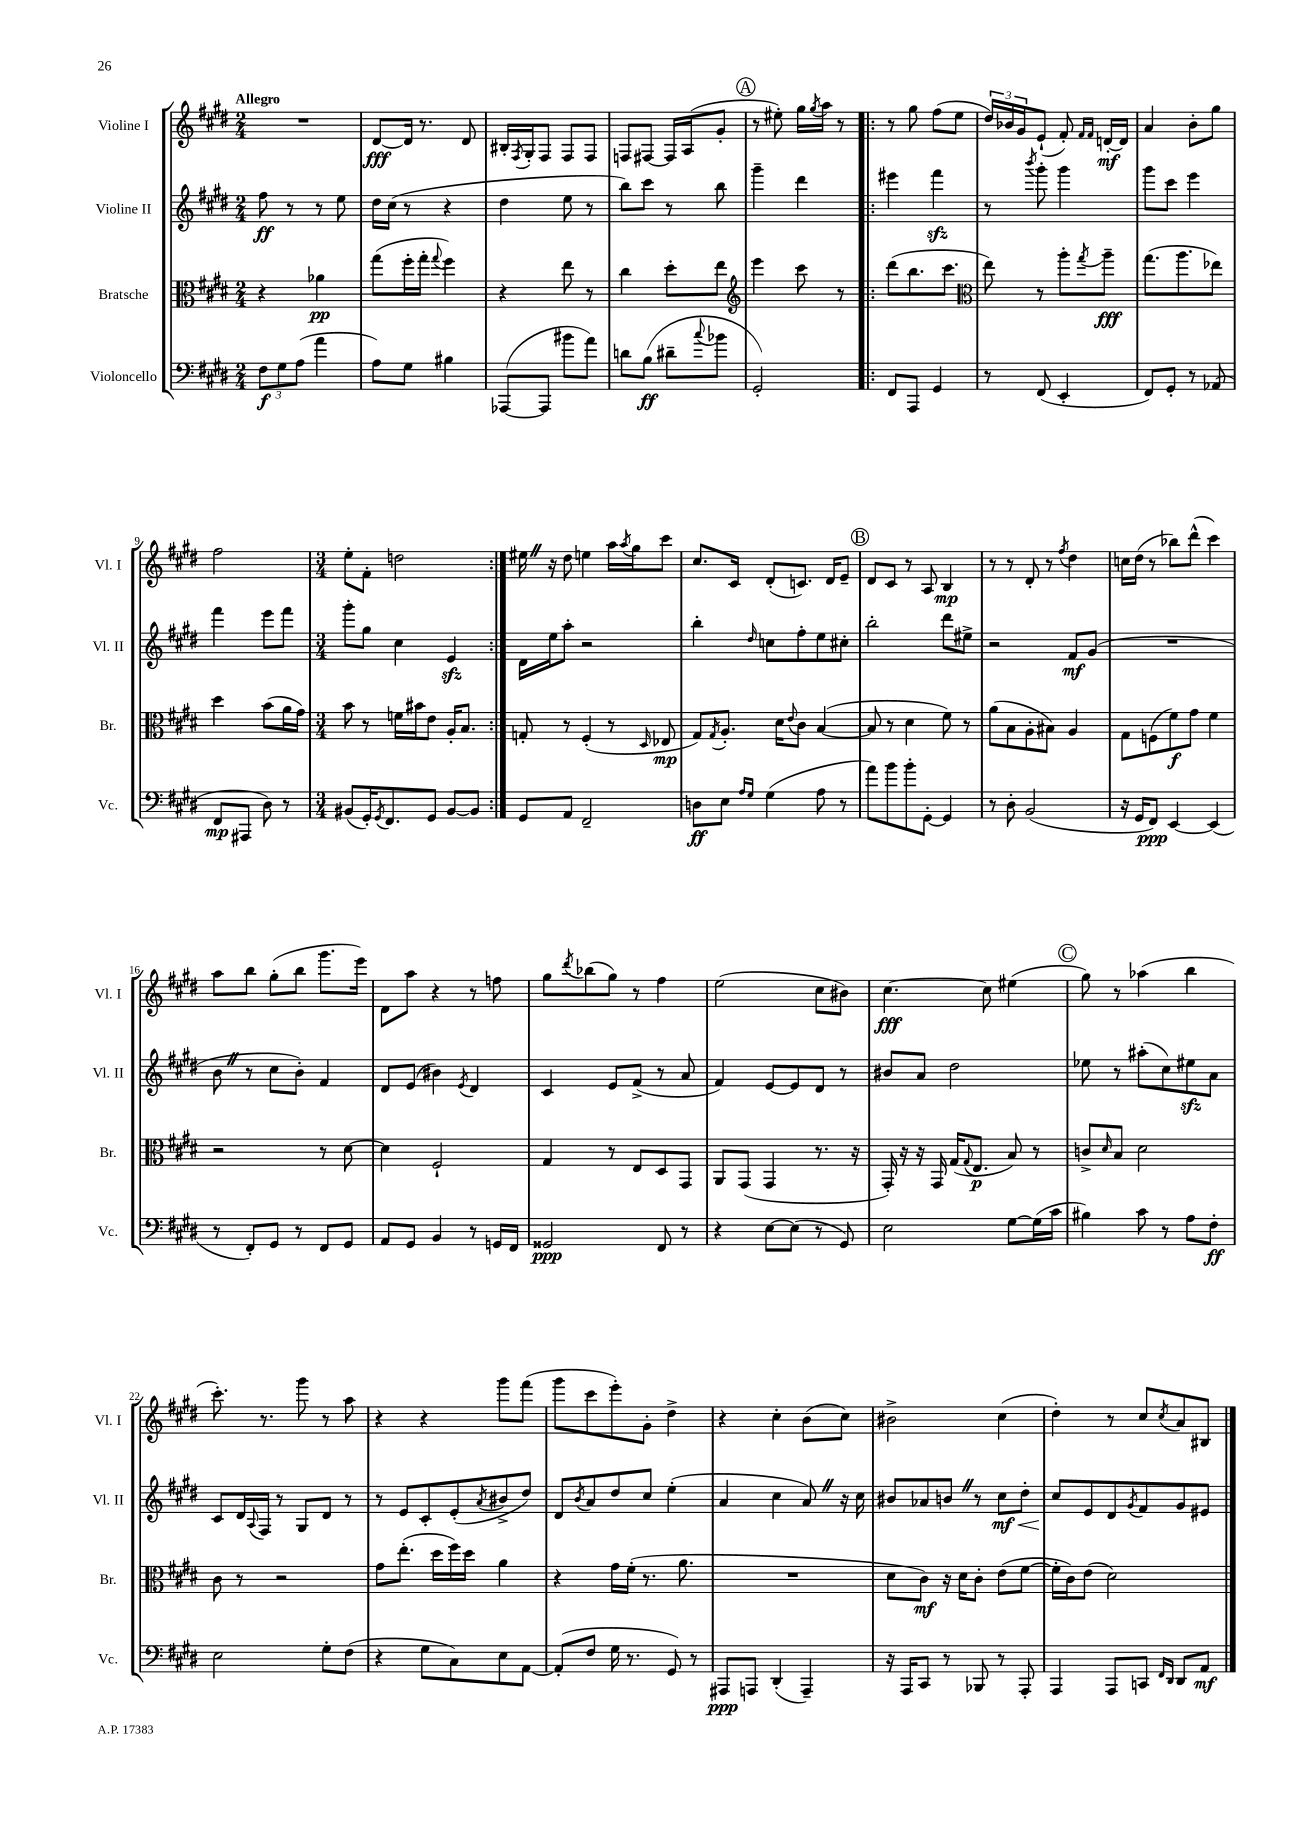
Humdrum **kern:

**kern	**kern	**kern	**kern
*staff4	*staff3	*staff2	*staff1
*clefF4	*clefC3	*clefG2	*clefG2
*k[f#c#g#d#]	*k[f#c#g#d#]	*k[f#c#g#d#]	*k[f#c#g#d#]
*M2/4	*M2/4	*M2/4	*M2/4
12F#	4r	8ff#	2r
12G#	.	.	.
.	.	8r	.
(12A	.	.	.
4a	4a-	8r	.
.	.	8ee	.
=	=	=	=
8A)	(8gg#	16dd#	[8d#
.	.	(16cc#	.
8G#	16ff#'	8r	16d#]
.	16gg#'	.	8.r
.	8qqgg#	.	.
4B#	4ff#)	4r	.
.	.	.	8d#
=	=	=	=
([8AAA-	4r	4dd#	16B#'
.	.	.	8qF#
.	.	.	16G#'
8AAA-]	.	.	8F#
8b#	8ee	8ee	8F#
8a)	8r	8r	8F#
=	=	=	=
8d	4cc#	8bb)	8F
(8B	.	8ccc#	[8F#
8d#~	8dd#'	8r	16F#]
.	.	.	(16A
8qqcc#	.	.	.
8b-	8ee	8bb	8g#'
=	=	=	=
*	*clefG2	*	*
2GG#')	4eee	4ggg#~	8r
.	.	.	8ee#')
.	8ccc#	4ddd#	16gg#
.	.	.	8qgg#
.	.	.	16aa
.	8r	.	8r
=!|:	=!|:	=!|:	=!|:
8FF#	(8ddd#	4eee#	8r
8AAA	8.bb	.	8gg#
4GG#	.	4fff#	(8ff#
.	8.ccc#	.	.
.	.	.	8ee
=	=	=	=
*	*clefC3	*	*
8r	8ee)	8r	24dd#)
.	.	.	24b-
.	.	.	24g#
.	.	8qbbb	.
(8FF#	8r	8ggg#'	(8e`
4EE'	8aa'	4ggg#	8f#')
.	.	.	16qqf#
.	8qgg#	.	16qqf#
.	8aa~	.	[16d'
.	.	.	16d]
=	=	=	=
8FF#)	(8.gg#	8ggg#	4a
8GG#'	.	8ccc#	.
.	8.aa	.	.
8r	.	4eee	8b'
(8AA-	8ee-)	.	8gg#
=	=	=	=
8FF#	4dd#	4fff#	2ff#
8AAA#	.	.	.
8D#)	(8b	8eee	.
8r	16a	8fff#	.
.	16g#)	.	.
=	=	=	=
*M3/4	*M3/4	*M3/4	*M3/4
(8BB#	8b	8ggg#'	8ee'
16GG#')	8r	8gg#	8f#'
8qGG#	.	.	.
8.FF#	.	.	.
.	16f	4cc#	2dd
.	16b#	.	.
8GG#	8e	.	.
[8BB#	16A'	4e	.
.	8.B	.	.
8BB#]	.	.	.
=:|!	=:|!	=:|!	=:|!
8GG#	8G'	16d#	16ee#
.	.	16ee	16r
8AA	8r	8aa'	8dd#
2FF#~	(4F#'	2r	4ee
.	8r	.	16aa
.	.	.	8qaa
.	.	.	16gg#
.	16qqD#	.	.
.	8E-	.	8ccc#
=	=	=	=
8D	8G#)	4bb'	8.cc#
.	8qG#	.	.
8E	8.A'	.	.
.	.	.	16c#
16qqA	.	.	.
16qqG#	.	16qqdd#	.
(4G#	.	8cc	(8d#'
.	16d#	.	.
.	8qqe	.	.
.	8c#	8ff#'	8.c)
8A	([4B	8ee	.
.	.	.	16d#
8r	.	8cc#'	8e~
=	=	=	=
8a)	8B]	2bb'	8d#
8b	8r	.	8c#
8b'	4d#	.	8r
[8GG#'	.	.	8A
4GG#]	8f#)	8ddd#	4B
.	8r	8ee#^	.
=	=	=	=
8r	(8a	2r	8r
8D#'	8B	.	8r
(2BB	8A'	.	8d#'
.	8B#)	.	8r
.	.	.	8qff#
.	4A	8f#	4dd#
.	.	(8g#	.
=	=	=	=
16r	8G#	2.r	16cc
16GG#	.	.	(16dd#
8FF#)	(8F	.	8r
[4EE	8f#)	.	8bb-)
.	8g#	.	(8ddd#^^
(4EE]	4f#	.	4ccc#)
=	=	=	=
8r	2r	8b	8aa
8FF#')	.	8r	8bb
8GG#	.	8cc#	(8gg#'
8r	.	8b')	8bb
8FF#	8r	4f#	8.ggg#
8GG#	[8d#	.	.
.	.	.	16eee)
=	=	=	=
8AA	4d#]	8d#	8d#
8GG#	.	(8e	8aa
4BB	2F#`	4b#)	4r
.	.	8qe	.
8r	.	4d#	8r
16GG	.	.	8ff
16FF#	.	.	.
=	=	=	=
2GG##	4G#	4c#	8gg#
.	.	.	8qddd#
.	.	.	(8bb-
.	8r	8e	8gg#)
.	8E	(8f#^	8r
8FF#	8D#	8r	4ff#
8r	8GG#	8a	.
=	=	=	=
4r	8AA	4f#)	(2ee
.	(8GG#	.	.
[8E	4GG#	[8e	.
(8E]	.	8e]	.
8r	8.r	8d#	8cc#
8GG#)	.	8r	8b#)
.	16r	.	.
=	=	=	=
2E	16GG#')	8b#	[4.cc#
.	16r	.	.
.	16r	8a	.
.	16GG#	.	.
.	(16G#	2dd#	.
.	8qqG#	.	.
.	8.E	.	.
.	.	.	8cc#]
[8G#	8B)	.	(4ee#
(16G#]	8r	.	.
16c#	.	.	.
=	=	=	=
4B#)	8c^	8ee-	8gg#)
.	16qqd#	.	.
.	8B	8r	8r
8c#	2d#	(8aa#'	(4aa-
8r	.	8cc#)	.
8A	.	8ee#	4bb
8F#'	.	8a	.
=	=	=	=
2E	8c#	8c#	8.ccc#')
.	8r	16d#	.
.	.	8qqA	.
.	.	16F#	8.r
.	2r	8r	.
.	.	8G#	8ggg#
8G#'	.	8d#	8r
(8F#	.	8r	8aa
=	=	=	=
4r	8g#	8r	4r
.	(8.ee'	8e	.
8G#	.	8c#'	4r
.	16dd#	.	.
8C#)	16ff#)	(8e'	.
.	16dd#	.	.
.	.	8qa	.
8E	4a	8b#^	8ggg#
[8AA	.	8dd#)	(8fff#
=	=	=	=
(8AA']	4r	8d#	8ggg#
.	.	8qb	.
8F#	.	8a	8ccc#
16G#	16g#	8dd#	8eee')
8.r	(16f#'	.	.
.	8.r	8cc#	8g#'
8GG#)	.	(4ee'	4dd#^
.	8.a	.	.
8r	.	.	.
=	=	=	=
8AAA#	2.r	4a	4r
8AAA	.	.	.
(4DD#'	.	4cc#	4cc#'
4AAA~)	.	8a)	(8b
.	.	16r	8cc#)
.	.	16cc#	.
=	=	=	=
16r	8d#	8b#	2b#^
16AAA	.	.	.
8CC#	8c#)	8a-	.
8r	16r	8b	.
.	16d#	.	.
8BBB-	8c#'	8r	.
8r	(8e	8cc#	(4cc#
8AAA'	[8f#	8dd#'	.
=	=	=	=
4AAA	16f#']	8cc#	4dd#')
.	16c#)	.	.
.	(8e	8e	.
8AAA	2d#)	8d#	8r
.	.	8qg#	.
8CC	.	8f#	8cc#
16qqFF#	.	.	.
16qqDD#	.	.	8qcc#
8DD#	.	8g#	8a
8AA	.	8e#	8B#
==	==	==	==
*-	*-	*-	*-
